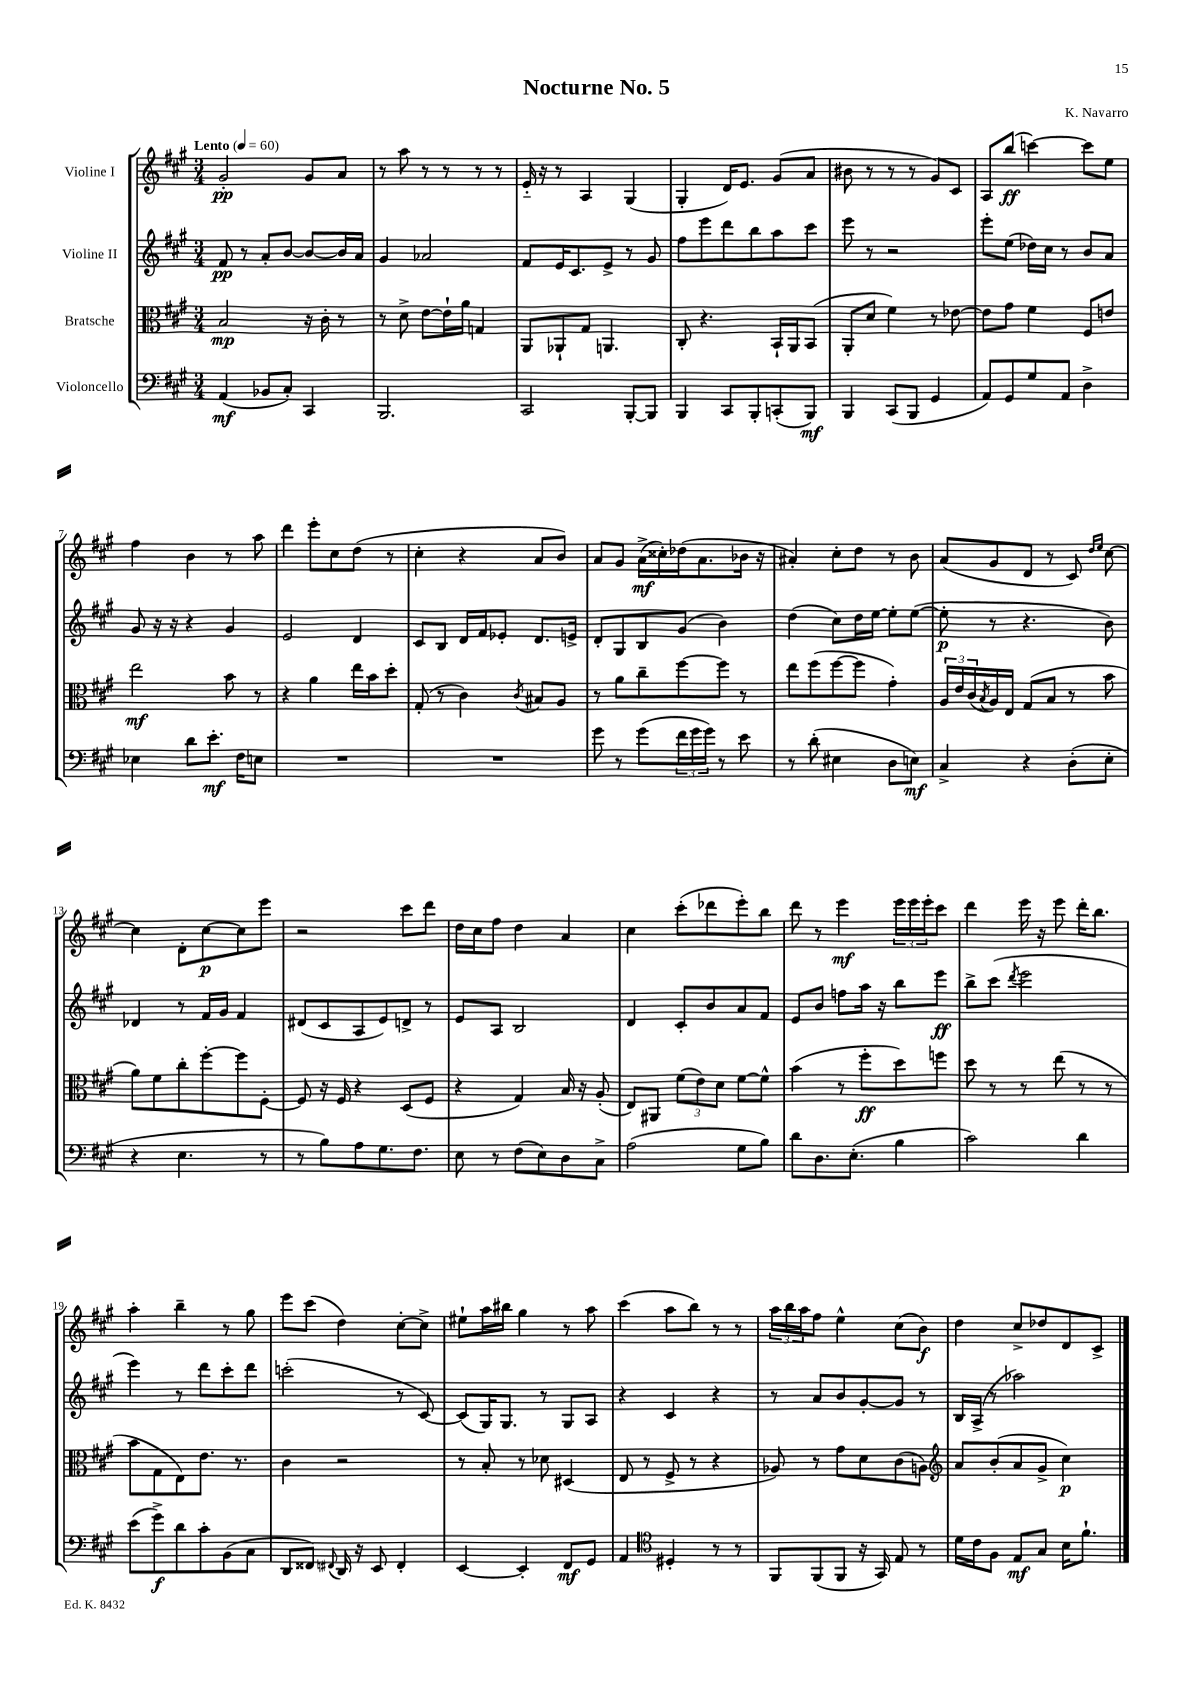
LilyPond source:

\header { title = "Nocturne No. 5" composer = "K. Navarro" }
<<
\new StaffGroup <<
\new Staff = "s0" \with { instrumentName = "Violine I" } {
    \clef treble \key a \major \numericTimeSignature \time 3/4 \tempo "Lento" 4 = 60
    gis'2-.\pp gis'8 a'8 |
    r8 a''8 r8 r8 r8 r8 |
    e'16-_ r16 r8 a4 gis4( |
    gis4-. d'16) e'8. gis'8( a'8 |
    bis'8 r8 r8 r8 gis'8) cis'8 |
    a8 b''8\ff( c'''4~) c'''8 e''8 |
    fis''4 b'4 r8 a''8 |
    d'''4 e'''8-. cis''8 d''8( r8 |
    cis''4-. r4 a'8 b'8) |
    a'8 gis'8 a'16->\mf( cisis''16-.) des''16( a'8. bes'16 r16 |
    ais'4-.) cis''8-. d''8 r8 b'8 |
    a'8( gis'8 d'8 r8 cis'8) \grace { d''16 e''16 } cis''8~ |
    cis''4 d'8-. cis''8~\p cis''8 e'''8 |
    r2 cis'''8 d'''8 |
    d''16 cis''16 fis''8 d''4 a'4 |
    cis''4 cis'''8-.( des'''8 e'''8-.) b''8 |
    d'''8 r8 e'''4\mf \tuplet 3/2 { e'''16 e'''16 e'''16-. } cis'''8 |
    d'''4 e'''16 r16 e'''8 d'''16-. b''8. |
    a''4-. b''4-- r8 gis''8 |
    e'''8 cis'''8( d''4) cis''8~-. cis''8-> |
    eis''8-! a''16 bis''16 gis''4 r8 a''8 |
    cis'''4( a''8 b''8) r8 r8 |
    \tuplet 3/2 { a''16 b''16 a''16 } fis''8 e''4-^ cis''8( b'8\f) |
    d''4 cis''8-> des''8 d'8 cis'8-> \bar "|." |
}
\new Staff = "s1" \with { instrumentName = "Violine II" } {
    \clef treble \key a \major \numericTimeSignature \time 3/4
    fis'8\pp r8 a'8-. b'8~ b'8~ b'16 a'16 |
    gis'4 aes'2 |
    fis'8 e'16 cis'8. e'8-> r8 gis'8 |
    fis''8 e'''8 d'''8 b''8 a''8 cis'''8 |
    e'''8 r8 r2 |
    e'''8-. e''8( des''16) cis''16 r8 b'8 a'8 |
    gis'8 r16 r16 r4 gis'4 |
    e'2 d'4 |
    cis'8 b8 d'16 fis'16 ees'8-. d'8. e'16-> |
    d'8-. gis8 b8 gis'8( b'4) |
    d''4( cis''8) d''16 e''16~ e''8-. e''8~( |
    e''8-.\p r8 r4. b'8) |
    des'4 r8 fis'16 gis'16 fis'4 |
    dis'8( cis'8 a8 e'8) d'8-> r8 |
    e'8 a8 b2 |
    d'4 cis'8-. b'8 a'8 fis'8 |
    e'8 b'8 f''8 a''16 r16 b''8 e'''8\ff |
    b''8-> cis'''8( \acciaccatura { d'''8 } e'''2 |
    e'''4) r8 d'''8 cis'''8-. d'''8 |
    c'''2-.( r8 cis'8~) |
    cis'8( gis16) gis8. r8 gis8 a8 |
    r4 cis'4 r4 |
    r8 a'8 b'8 gis'8~-. gis'8 r8 |
    b16 a16->( r8 aes''2) \bar "|." |
}
\new Staff = "s2" \with { instrumentName = "Bratsche" } {
    \clef alto \key a \major \numericTimeSignature \time 3/4
    b2\mp r16 cis'16-. r8 |
    r8 d'8-> e'8~ e'16-! a'16 g4 |
    a,8 aes,8-! gis8 a,4. |
    cis8-. r4. b,16-! a,16 b,8( |
    a,8-. d'8 fis'4) r8 ees'8~ |
    ees'8 gis'8 fis'4 fis8 e'8 |
    e''2\mf b'8 r8 |
    r4 a'4 e''16 b'16 d''8-. |
    gis8-.( r8 cis'4) \acciaccatura { cis'8 } bis8 a8 |
    r8 a'8 cis''8-- fis''8~ fis''8 r8 |
    e''8 fis''8( fis''8~ fis''8 gis'4-.) |
    \tuplet 3/2 { a16 e'16 cis'16( } \acciaccatura { b8 } a16) e16 gis8( b8 r8 b'8 |
    a'8) fis'8 cis''8-. fis''8~-. fis''8 fis8~-. |
    fis8 r16 fis16 r4 d8( fis8 |
    r4 gis4) b16 r16 a8-.( |
    e8) ais,8 \tuplet 3/2 { fis'8( e'8) d'8 } fis'8~ fis'8-^ |
    b'4( r8 fis''8-.\ff d''8) f''8 |
    d''8 r8 r8 e''8( r8 r8 |
    b'8 gis8 e8) e'8. r8. |
    cis'4 r2 |
    r8 b8-. r8 des'8 dis4( |
    e8 r8 fis8-> r8 r4 |
    aes8) r8 gis'8 d'8 cis'8( a8) |
    \clef treble a'8 b'8-.( a'8 gis'8-> cis''4\p) \bar "|." |
}
\new Staff = "s3" \with { instrumentName = "Violoncello" } {
    \clef bass \key a \major \numericTimeSignature \time 3/4
    a,4\mf( bes,8 cis8-.) cis,4 |
    b,,2. |
    cis,2 b,,8~-. b,,8 |
    b,,4 cis,8 b,,8-. c,8-.( b,,8\mf) |
    b,,4 cis,8( b,,8 gis,4 |
    a,8) gis,8 gis8 a,8 d4-> |
    ees4 d'8 e'8.-.\mf fis16 e8 |
    R2. |
    R2. |
    gis'8 r8 gis'8( \tuplet 3/2 { fis'16 gis'16 gis'16) } r8 e'8 |
    r8 d'8-.( eis4 d8 e8\mf) |
    cis4-> r4 d8-.( e8-. |
    r4 e4. r8 |
    r8 b8) a8 gis8. fis8. |
    e8 r8 fis8( e8) d8 cis8-> |
    a2( gis8 b8) |
    d'8 d8. e8.-.( b4 |
    cis'2) d'4 |
    e'8( gis'8->\f) d'8 cis'8-. b,8( cis8 |
    d,8 fisis,8) \appoggiatura { fis,8 } d,16 r16 e,8 fis,4-. |
    e,4~ e,4-. fis,8\mf gis,8 |
    a,4 \clef tenor dis4-. r8 r8 |
    fis,8 fis,8( fis,8 r16 gis,16) e8 r8 |
    d'16 cis'16 fis8 e8\mf gis8 b16 fis'8.-! \bar "|." |
}
>>
>>
